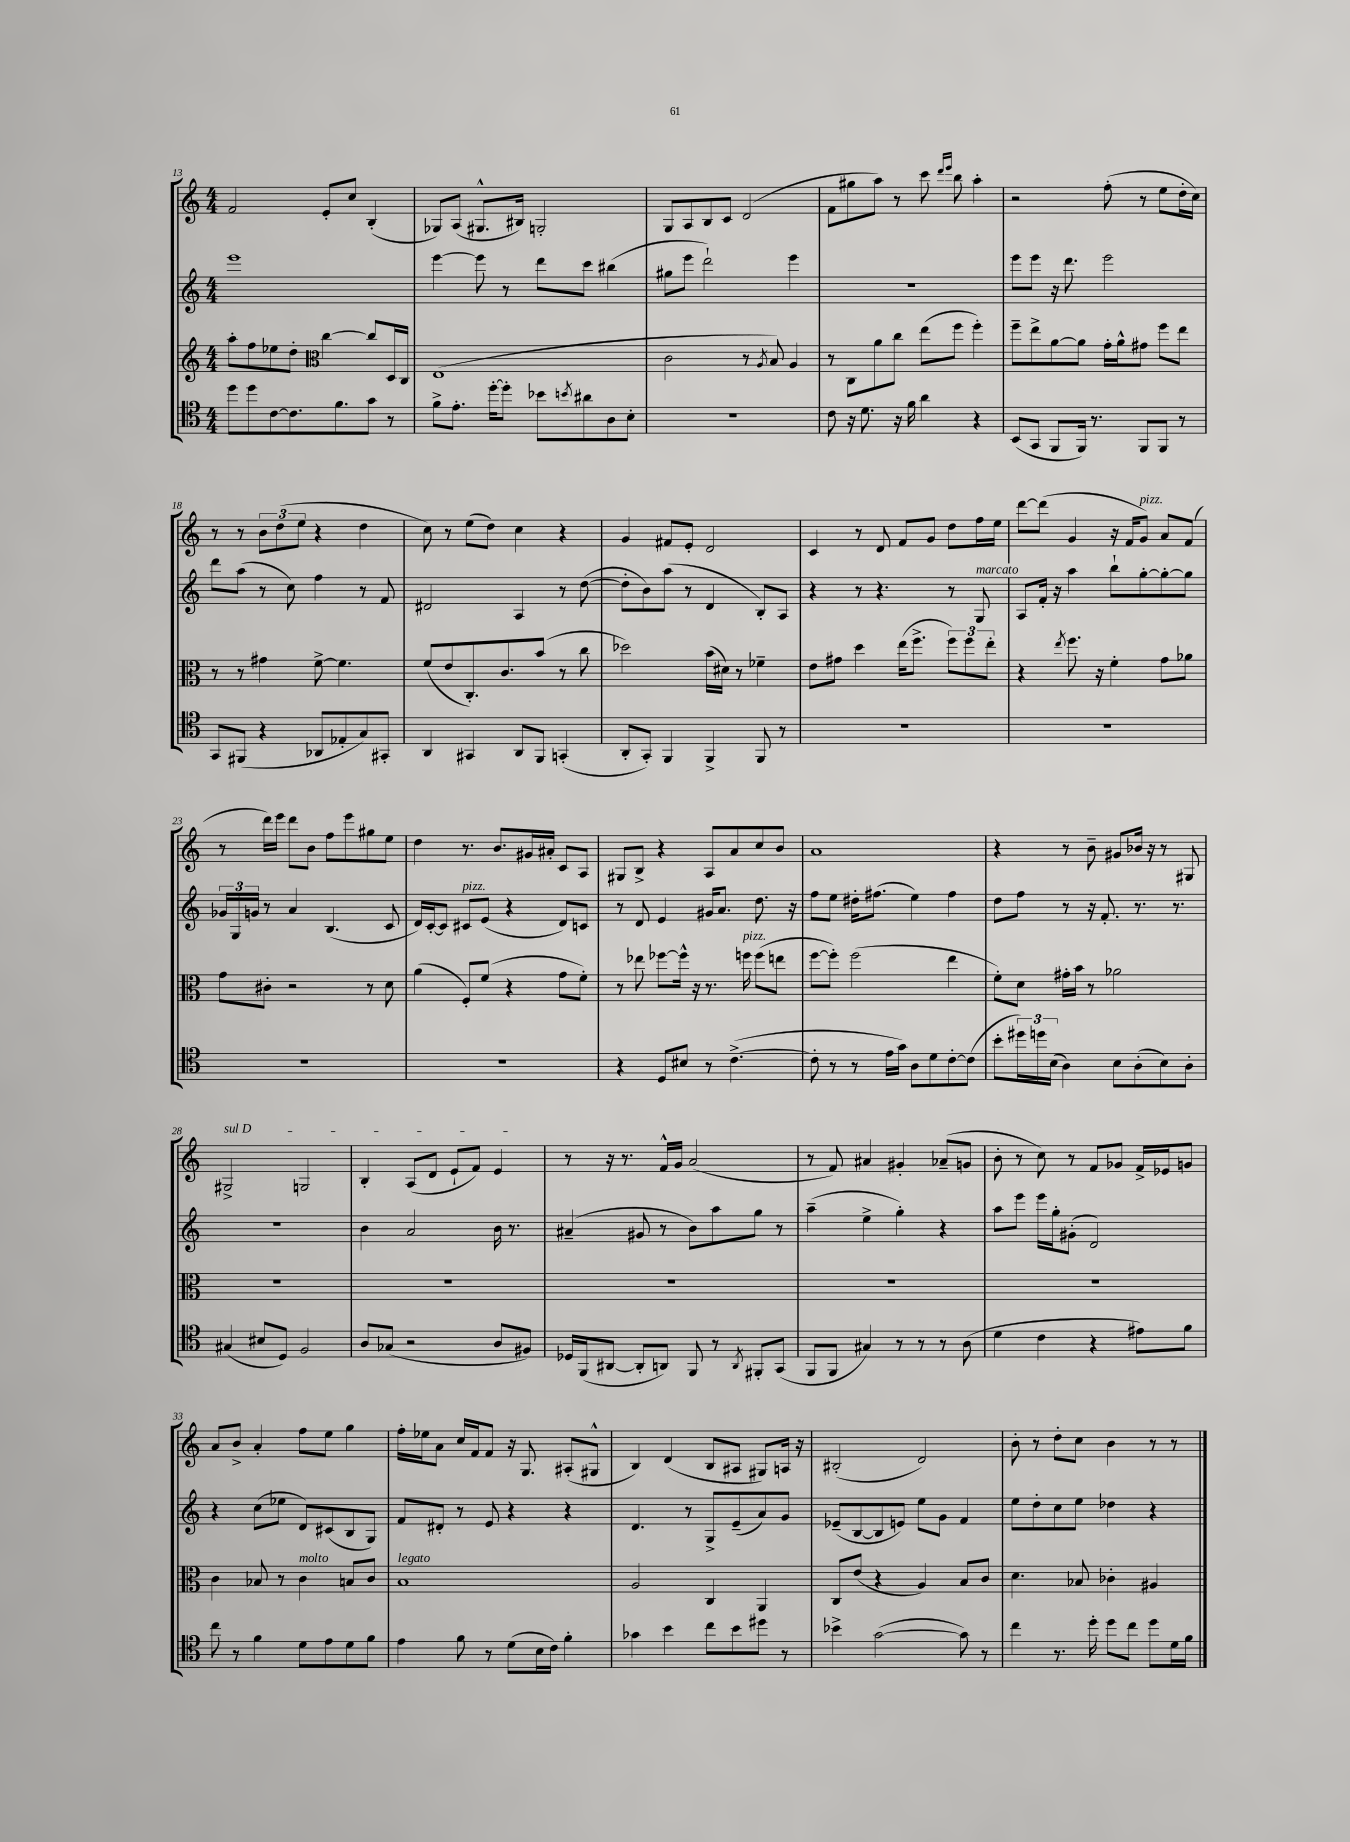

**kern	**kern	**kern	**kern
*staff4	*staff3	*staff2	*staff1
*clefC4	*clefG2	*clefG2	*clefG2
*k[]	*k[]	*k[]	*k[]
*M4/4	*M4/4	*M4/4	*M4/4
8dd	8aa'	1eee	2f
8dd	8ff	.	.
[8c	8ee-	.	.
8.c]	8dd'	.	.
*	*clefC3	*	*
.	[4cc	.	8e'
8.f	.	.	.
.	.	.	8cc
8g	8cc]	.	(4B'
8r	16D	.	.
.	16C	.	.
=	=	=	=
8f^	(1E	[4eee	8G-)
8.e'	.	.	(8A
.	.	8eee]	8.G#^^
[16dd'	.	.	.
8dd']	.	8r	.
.	.	.	16B#)
8b-	.	8ddd	2G'
8qb	.	.	.
8a#	.	8ccc	.
8A	.	(4bb#	.
8B'	.	.	.
=	=	=	=
1r	2c	8gg#	8G
.	.	8eee	8A
.	.	2ddd`)	8B
.	.	.	8c
.	8r	.	(2d
.	8qA	.	.
.	8B)	.	.
.	4A	4eee	.
=	=	=	=
8c	8r	1r	8f
16r	8C	.	8gg#
8.d	.	.	.
.	8a	.	8aa)
16r	8cc	.	8r
16f	.	.	.
4a	(8ee	.	8ccc
.	.	.	16qqddd
.	.	.	16qqeee
.	8ff	.	8bb
4r	4ff')	.	4aa'
=	=	=	=
(8BB	8ff~	8eee	2r
8GG	8ee^	8eee	.
8FF	[8a	16r	.
.	.	8.ddd	.
16FF)	8a]	.	.
8.r	.	.	.
.	16g'	2eee	(8ff'
.	16a^^	.	.
8FF	8g#	.	8r
8FF	8ff	.	8ee
8r	8ee	.	16dd'
.	.	.	16cc)
=	=	=	=
8GG	8r	8ddd	8r
(8FF#	8r	(8aa	8r
4r	4g#	8r	12b
.	.	.	(12dd
.	.	8cc)	.
.	.	.	12ee
8AA-	[8f^	4ff	4r
8E-'	4.f]	.	.
8G)	.	8r	4dd
8GG#'	.	8f	.
=	=	=	=
4AA	(8f	2d#	8cc)
.	8e	.	8r
4GG#	8.C')	.	(8ee
.	.	.	8dd)
.	8.c	.	.
8AA	.	4A	4cc
8FF	(8b	.	.
(4GG'	8r	8r	4r
.	8cc	([8dd	.
=	=	=	=
8AA'	2dd-)	8dd']	4g
8GG')	.	8b)	.
4FF	.	(8aa	8f#
.	.	8r	8e'
4FF^	(16b	4d	2d
.	16d#)	.	.
.	8r	.	.
8FF	4f-~	8B')	.
8r	.	8A	.
=	=	=	=
1r	8e	4r	4c
.	8g#	.	.
.	4dd	8r	8r
.	.	4.r	8d
.	(16ee	.	8f
.	8.ff^	.	.
.	.	.	8g
.	12ff)	8r	8dd
.	12ff	.	.
.	.	8G	16ff
.	12ee'	.	.
.	.	.	16ee
=	=	=	=
1r	4r	8A	[8ddd
.	.	16f'	(8ddd]
.	.	16r	.
.	8qee	.	.
.	8.ff	4aa	4g
.	16r	.	.
.	4f'	8bb`	16r
.	.	.	16f
.	.	[8gg'	8g)
.	8g	8gg'_	8a
.	8a-	8gg]	(8f
=	=	=	=
1r	8g	24g-	8r
.	.	24G	.
.	.	24g	.
.	8c#'	8r	16ddd)
.	.	.	16eee
.	2r	4a	8ddd
.	.	.	8b
.	.	(4.B	8ff
.	.	.	8eee
.	8r	.	8gg#
.	8d	8c	8ee
=	=	=	=
1r	(4a	16d)	4dd
.	.	[16c'	.
.	.	8c]	.
.	8F')	8c#	8.r
.	(8f	(8e	.
.	.	.	8.b
.	4r	4r	.
.	.	.	16g#
.	.	.	16a#'
.	8g	8d)	8c
.	8f')	8c	8A
=	=	=	=
4r	8r	8r	8G#
.	8ee-	8d	8B^
8D	[8ff-	4e	4r
8B#	16ff-^^]	.	.
.	16r	.	.
8r	8.r	16g#	8A
.	.	8.a	.
([4.c^	.	.	8a
.	16ff	.	.
.	(8ff	8.dd	8cc
.	8ee	.	8b
.	.	16r	.
=	=	=	=
8c']	[8ff	8ff	1a
8r	8ff'])	8ee	.
8r	(2ff	16dd#'	.
.	.	(8.ff#	.
16e	.	.	.
16g)	.	.	.
8A	.	4ee)	.
8d	.	.	.
[8c'	4ee	4ff#	.
(8c]	.	.	.
=	=	=	=
8b'	8f')	8dd	4r
24dd#)	8d	8ff	.
24dd	.	.	.
(24B	.	.	.
4A)	16g#'	8r	8r
.	16b	.	.
.	8r	16r	8b~
.	.	8.f'	.
8B	2a-	.	8g#
(8A'	.	8.r	16b-
.	.	.	16r
8B)	.	.	8r
.	.	8.r	.
8A'	.	.	8G#
=	=	=	=
(4G#	1r	1r	2G#^
8B#	.	.	.
8D)	.	.	.
2F	.	.	2G
=	=	=	=
8A	1r	4b	4B'
(8G-	.	.	.
2r	.	2a	(8A
.	.	.	8d
.	.	.	8e`
.	.	.	8f)
8A	.	16b	4e
.	.	8.r	.
8F#)	.	.	.
=	=	=	=
16D-	1r	(4a#~	8r
(16FF	.	.	.
[8AA#	.	.	16r
.	.	.	8.r
8AA#']	.	8g#	.
8AA)	.	8r	16f^^
.	.	.	16g
8FF	.	8b)	(2a
8r	.	8aa	.
8qAA	.	.	.
8FF#'	.	8gg	.
(8GG	.	8r	.
=	=	=	=
8FF	1r	(4aa~	8r
8FF	.	.	8f)
4G#)	.	4ee^	4a#
8r	.	4gg')	4g#'
8r	.	.	.
8r	.	4r	(8a-~
(8A	.	.	8g
=	=	=	=
4d	1r	8aa	8b'
.	.	8eee	8r
4c	.	16eee	8cc)
.	.	16gg'	.
.	.	(8g#'	8r
4r	.	2d)	8f
.	.	.	8g-
8e#)	.	.	16f^
.	.	.	16e-
8f	.	.	8g
=	=	=	=
8cc	4c	4r	8a
8r	.	.	8b^
4f	8B-	(8cc	4a'
.	8r	8ee-	.
8d	4c	8d)	8ff
8e	.	(8c#	8ee
8d	8B	8B	4gg
8f	8c	8G)	.
=	=	=	=
4e	1B	8f	16ff'
.	.	.	16ee-
.	.	8d#'	8a
8f	.	8r	16cc
.	.	.	16f
8r	.	8e	8f
(8d	.	4r	16r
.	.	.	8.G
16B	.	.	.
16c)	.	.	.
4f'	.	4r	(8A#'
.	.	.	8G#^^
=	=	=	=
4g-	2A	4.d	4B)
4b	.	.	(4d
.	.	8r	.
8cc	4C	8G^	8B
8b	.	(8e~	8A#
8dd#	4AA	8a)	8G#)
8r	.	8g	16A
.	.	.	16r
=	=	=	=
4b-^	8C	(8e-~	(2B#'
.	(8e	[8B	.
([2g	4r	8B]	.
.	.	8e)	.
.	4A)	8ee	2d)
.	.	8g	.
8g])	8B	4f	.
8r	8c	.	.
=	=	=	=
4cc	4.d	8ee	8b'
.	.	8dd'	8r
8.r	.	8cc	8dd'
.	8B-	8ee	8cc
16dd'	.	.	.
8dd	4c-'	4dd-	4b
8cc	.	.	.
8dd	4A#	4r	8r
16d	.	.	8r
16f	.	.	.
==	==	==	==
*-	*-	*-	*-
